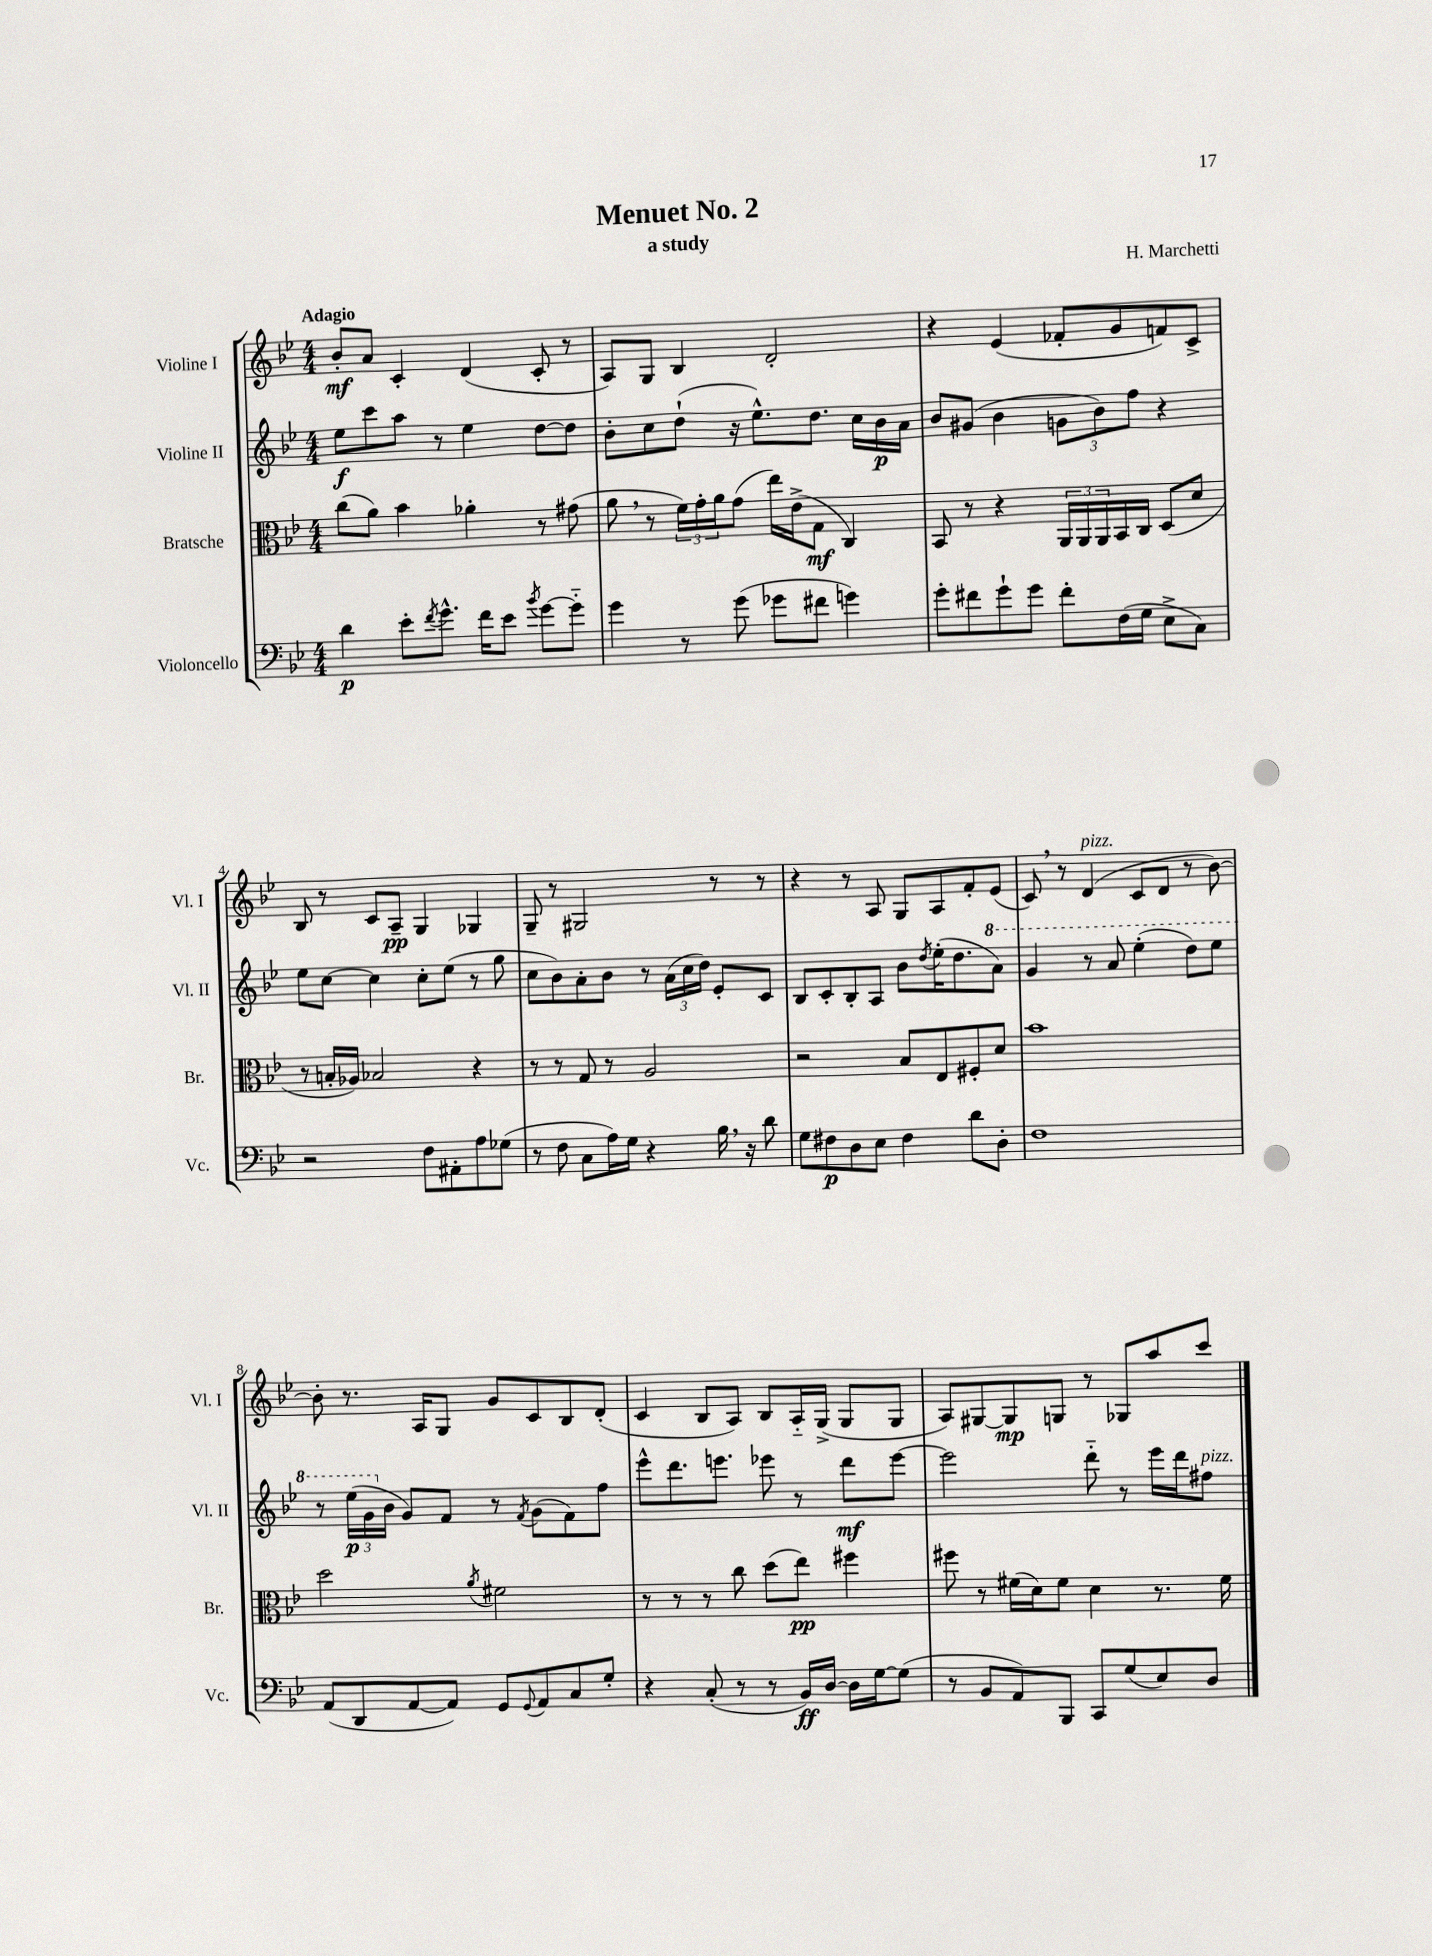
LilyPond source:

\header { title = "Menuet No. 2" composer = "H. Marchetti" subtitle = "a study" }
<<
\new StaffGroup <<
\new Staff = "s0" \with { instrumentName = "Violine I" shortInstrumentName = "Vl. I" } {
    \clef treble \key bes \major \numericTimeSignature \time 4/4 \tempo "Adagio"
    bes'8-.\mf a'8 c'4-. d'4( c'8-. r8 |
    a8) g8 bes4 d'2-. |
    r4 ees'4( fes'8-. g'8 f'8) c'8-> |
    bes8 r8 c'8 a8--\pp g4 ges4 |
    g8-- r8 gis2 r8 r8 |
    r4 r8 a8 g8 a8 f'8-. ees'8( |
    c'8) \breathe r8 d'4^\markup { \italic "pizz." }( c'8 d'8 r8 bes'8~) |
    bes'8-. r8. a16 g8 g'8 c'8 bes8 d'8-.( |
    c'4 bes8 a8) bes8 a16-_ g16->( g8 g8 |
    a8) gis8~ gis8\mp g8 r8 ges8 a''8 c'''8 \bar "|." |
}
\new Staff = "s1" \with { instrumentName = "Violine II" shortInstrumentName = "Vl. II" } {
    \clef treble \key bes \major \numericTimeSignature \time 4/4
    ees''8\f c'''8 a''8 r8 ees''4 d''8~ d''8 |
    bes'8-. c''8 d''8-!( r16 ees''8.-^) d''8. c''16 bes'16\p a'16 |
    bes'8 gis'8( bes'4 \tuplet 3/2 { g'8 bes'8) f''8 } r4 |
    ees''8 c''8~ c''4 c''8-. ees''8( r8 g''8 |
    c''8 bes'8) a'8-. bes'8 r8 \tuplet 3/2 { a'16( c''16 d''16) } ees'8-. c'8 |
    bes8 c'8-. bes8-. a8 bes'8 \acciaccatura { d''8 } ees''16-.( d''8. \ottava #1 a''8) |
    g''4 r8 a''8 ees'''4-.( d'''8) ees'''8 |
    r8 \tuplet 3/2 { ees'''16\p( g''16 \ottava #0 bes'16 } g'8) f'8 r8 \acciaccatura { f'8 } g'8( f'8) f''8 |
    ees'''8-^ d'''8. e'''8. ees'''8 r8 d'''8\mf ees'''8~ |
    ees'''2 d'''8-_ r8 ees'''16 d'''16 fis''8^\markup { \italic "pizz." } \bar "|." |
}
\new Staff = "s2" \with { instrumentName = "Bratsche" shortInstrumentName = "Br." } {
    \clef alto \key bes \major \numericTimeSignature \time 4/4
    c''8( a'8) bes'4 aes'4-. r8 gis'8( |
    a'8 \breathe r8 \tuplet 3/2 { f'16) g'16-. a'16 } g'8( ees''16) ees'16->( g8\mf c4) |
    bes,8 r8 r4 \tuplet 3/2 { a,16 a,16 a,16 } bes,16 c16 d8( d'8 |
    r8 b16-. aes16) bes2 r4 |
    r8 r8 g8 r8 a2 |
    r2 bes8 ees8 fis8-. d'8 |
    bes'1 |
    d''2 \acciaccatura { a'8 } fis'2 |
    r8 r8 r8 c''8 d''8( ees''8\pp) fis''4 |
    fis''8 r8 fis'16( d'16) fis'8 d'4 r8. fis'16 \bar "|." |
}
\new Staff = "s3" \with { instrumentName = "Violoncello" shortInstrumentName = "Vc." } {
    \clef bass \key bes \major \numericTimeSignature \time 4/4
    d'4\p ees'8-. \acciaccatura { f'8 } g'8.-^ f'16 ees'8 \acciaccatura { bes'8 } g'8~ g'8-_ |
    g'4 r8 g'8( ges'8 fis'8 g'4) |
    g'8-. fis'8 g'8-! g'8 fis'8-. f16( g16 ees8-> c8) |
    r2 f8 ais,8-. a8 ges8( |
    r8 f8 c8 a16) g16 r4 bes16 \breathe r16 d'8 |
    g8 fis8\p d8 ees8 fis4 d'8 d8-. |
    f1 |
    a,8( d,8 a,8~ a,8) g,8 \appoggiatura { g,8 } a,8 c8 g8-. |
    r4 c8-.( r8 r8 bes,16\ff) d16~ d16 g16~ g8( |
    r8 bes,8 a,8) bes,,8 c,8 g8( ees8) d8 \bar "|." |
}
>>
>>
